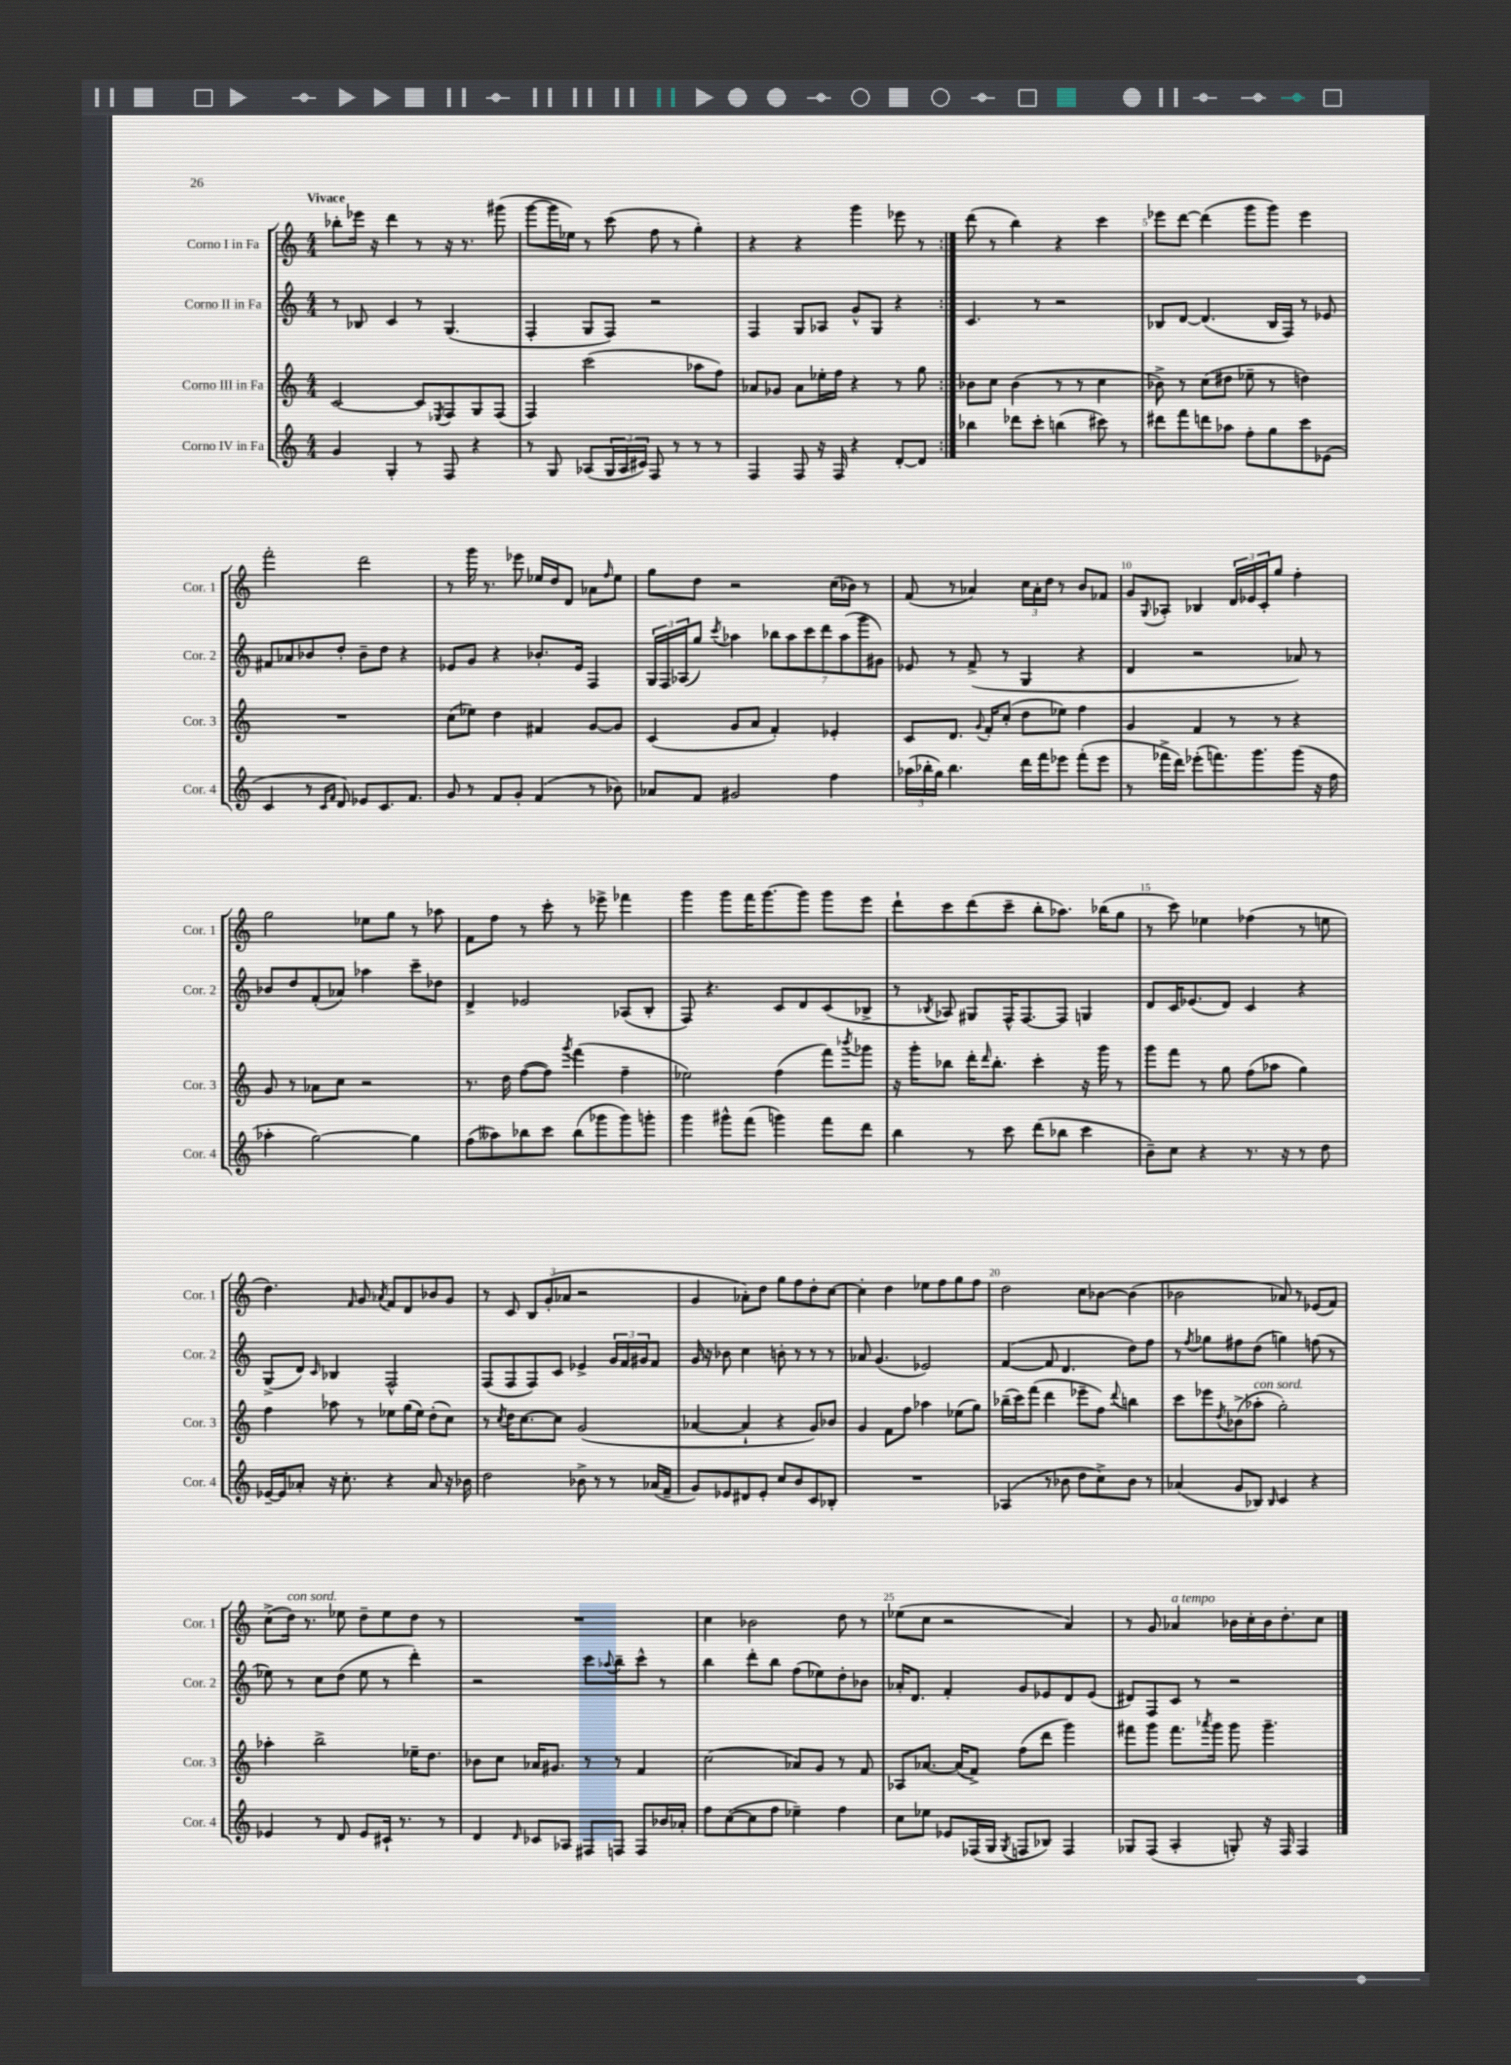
<<
\new StaffGroup <<
\new Staff = "s0" \with { instrumentName = "Corno I in Fa" shortInstrumentName = "Cor. 1" } {
    \clef treble \key c \major \numericTimeSignature \time 4/4 \tempo "Vivace"
    \repeat volta 2 { bes''8-. ees'''16 r16 d'''4 r8 r16 r8. gis'''8( |
    g'''8~ g'''16 ees''16) r8 c'''8( f''8 r8 g''4-.) |
    r4 r4 g'''4 ees'''8 r8 | }
    d'''8( r8 b''4) r4 c'''4 |
    ees'''8 d'''8~ d'''4( g'''8 g'''8) ees'''4 |
    f'''2-. d'''2 |
    r8 g'''16 r8. ees'''8 ees''16 d''16 d'8 aes'8 \grace { f''16 } ees''8 |
    g''8 d''8 r2 c''16( bes'16) r8 |
    f'8( r8 aes'4) \tuplet 3/2 { c''16 aes'16-. d''16 } r8 b'8 fes'8 |
    g'8 \appoggiatura { g8 } aes8-. bes4 \tuplet 3/2 { d'16 ees'16 c'16-. } g''8 f''4-. |
    g''2 ees''8 g''8 r8 aes''8 |
    f'8 f''8 r8 c'''8-. r8 ees'''8-> fes'''4 |
    g'''4 g'''8 f'''16 g'''8.~ g'''8 g'''8 e'''8 |
    d'''8-! c'''8 d'''8( c'''8-- b''8-. aes''8.) bes''16( g''8 |
    r8 c'''8) ees''4 fes''4( r8 e''8 |
    d''4.) \grace { f'16 } g'8 \acciaccatura { aes'8 } f'8 d'8 bes'8 g'8 |
    r8 c'8 \tuplet 3/2 { b8 g'8-.( aes'8 } r2 |
    g'4 aes'8-.) d''8 g''8 f''8 d''8-. c''8~ |
    c''4-. d''4 ees''8 f''8 g''8 f''8 |
    d''2 c''8 bes'8~ bes'4( |
    bes'2 aes'8) r8 ees'8( f'8) |
    c''8->( d''16^\markup { \italic "con sord." }) r8. ees''8 d''8-- ees''8 d''8 r8 |
    R1 |
    c''4 bes'2 d''8 r8 |
    ees''8( c''8 r2 a'4) |
    r8 g'8 aes'4^\markup { \italic "a tempo" } bes'16 c''16-. bes'16 d''8.-. c''8 \bar "|." |
}
\new Staff = "s1" \with { instrumentName = "Corno II in Fa" shortInstrumentName = "Cor. 2" } {
    \clef treble \key c \major \numericTimeSignature \time 4/4
    \repeat volta 2 { r8 bes8 c'4 r8 g4.( |
    f4-. g8 f8) r2 |
    f4 g8 aes8 g'8-^ g8 r4 | }
    c'4. r8 r2 |
    bes8 d'8~ d'4.( bes16 f16) r8 ees'8 |
    fis'8 aes'8 bes'8 d''8-. bes'8-- d''8 r4 |
    ees'8 g'8 r4 bes'8.-. ees'16 f4 |
    \tuplet 3/2 { g16 f16 aes16( } g''8) \acciaccatura { c'''8 } aes''4 \tuplet 7/4 { bes''8 aes''8 c'''8 d'''8 aes''8( g'''8 gis'8) } |
    ees'8 r8 f'8->( r8 g4 r4 |
    d'4 r2 aes'8) r8 |
    bes'8 d''8 f'8-.( aes'8) aes''4 c'''8-- des''8 |
    d'4-> ees'2 aes8( b8-. |
    f8) r4. c'8 d'8 c'8( bes8-> |
    r8 \acciaccatura { bes8 } aes8) gis8 f16-^ f8.~ f8 g4 |
    d'8 c'16 ees'8.( d'8) c'4 r4 |
    g8->( d'8) \grace { c'16 } bes4 f2-^ |
    f8( f8 f8) c'8 ees'4-> \tuplet 3/2 { g'16 f'16 gis'16 } f'8 |
    g'16 r16 bes'8 c''4 b'8-. r8 r8 r8 |
    aes'8 g'4.( ees'2) |
    f'4~( f'8 d'4. d''8) f''8 |
    r8 \acciaccatura { f''8 } ges''8 fis''8 d''8( g''4) f''8( r8 |
    ees''8) r8 c''8 d''8( ees''8 r8 d'''4-.) |
    r2 c'''8 \appoggiatura { aes''8 } b''8-- c'''8-^ r8 |
    b''4 d'''8-. b''8 f''8( ees''8) d''8-. bes'8 |
    aes'16-. d'8. f'4-. g'8 ees'8 d'8 ees'8( |
    dis'8) f8 c'8 r8 r2 \bar "|." |
}
\new Staff = "s2" \with { instrumentName = "Corno III in Fa" shortInstrumentName = "Cor. 3" } {
    \clef treble \key c \major \numericTimeSignature \time 4/4
    \repeat volta 2 { c'2~ c'8 \acciaccatura { ees8 } f8 g8 f8( |
    f4) c'''2( aes''8 f''8) |
    aes'8 ges'8 aes'8 ees''16-. f''16 r4 r8 g''8 | }
    bes'8 c''8 bes'4( r8 r8 c''4 |
    bes'8->) r8 c''8( dis''8 ees''8-- r8 d''4) |
    R1 |
    c''8( ees''8) d''4 fis'4 g'8~ g'8 |
    c'4( g'8 a'8 f'4-.) ees'4-. |
    c'8 d'8. \appoggiatura { g'8 } f'16-. c''8-.( d''8 ees''8) f''4 |
    g'4 f'4 r8 r8 r4 |
    g'8 r8 aes'8 c''8 r2 |
    r8. d''16 f''8~( f''8) \acciaccatura { g'''8 } f'''4( f''4-- |
    ees''2) f''4( f'''8) \acciaccatura { bes'''8 } ges'''8 |
    r16 g'''16-. bes''8 d'''16-. \grace { d'''16 } bes''8.-. c'''4-. r16 g'''16 r8 |
    g'''8 f'''8 r8 g''8 f''8( aes''8 g''4) |
    f''4 aes''8 r8 ees''8 g''16( ees''16) d''8-.( c''8) |
    r8 \acciaccatura { c''8 } d''16 c''8.~ c''8 g'2( |
    aes'4~ aes'4-! r4 g'8) bes'8 |
    g'4 f'8 f''8 aes''4 ees''8( g''8) |
    bes''16--( c'''16) f'''8( d'''4 ees'''8-- f''8) \appoggiatura { d'''8 } b''4 |
    c'''8 ees'''8 \acciaccatura { d''8 } bes'8->( aes''8-.^\markup { \italic "con sord." } g''2-.) |
    aes''4-. b''2-> ees''16-- d''8. |
    bes'8 c''8 aes'16 gis'8. r8 r8 f'4 |
    c''2( aes'8) g'8 r8 f'8 |
    aes8 aes'8.~ aes'16( f'8->) f''8( d'''8 g'''4) |
    fis'''8 g'''8 fis'''8. \acciaccatura { aes'''8 } g'''16 g'''8 g'''4.-- \bar "|." |
}
\new Staff = "s3" \with { instrumentName = "Corno IV in Fa" shortInstrumentName = "Cor. 4" } {
    \clef treble \key c \major \numericTimeSignature \time 4/4
    \repeat volta 2 { g'4 g4-. r8 f8 r4 |
    r8 g8 aes8( \tuplet 3/2 { g16 aes16 cis'16) } f8 r8 r8 r8 |
    f4 f8 r16 f16 r4 d'8~-. d'8 | }
    bes''4 des'''8 c'''8-. b''4( cis'''8) r8 |
    dis'''8 f'''8 d'''8 aes''8 f''8-. g''8 c'''8 ees'8( |
    c'4 r8 \grace { c'16 f'16 } d'8) ees'8 c'8. f'8. |
    g'8 r8 f'8 g'8-. f'4( r8 bes'8) |
    aes'8 f'8 gis'2 f''4 |
    \tuplet 3/2 { aes''16( bes''16-. g''16) } bes''4. d'''16 f'''16 ees'''8 f'''8-.( ees'''8 |
    r8 fes'''16-> d'''16) ees'''8-.( f'''8.) g'''8. g'''8( r16 f''16 |
    aes''4-. g''2~) g''4 |
    f''8( aeses''8) bes''8 c'''8 bes''8( ges'''8 ges'''8) g'''8-. |
    g'''4 gis'''8-^ f'''8( g'''4) f'''8 d'''8 |
    b''4 r8 c'''8 d'''8( bes''8 c'''4 |
    b'8--) c''8 r4 r8. r16 r8 d''8 |
    ees'16~-- ees'16 aes'8-. r16 c''8.-. r4 aes'8 r16 bes'16 |
    d''2 bes'8-> r8 r8 aes'16( f'16-- |
    g'8) ees'8 dis'8 ees'8-. c''8 b'8 c'8 bes8-. |
    R1 |
    aes4( r8 bes'8 d''8 c''8->) bes'8 r8 |
    aes'4( g'8 bes8) \grace { bes16 } c'4 r4 |
    ees'4 r8 d'8 ees'8 cis'16-! r8. r8 |
    d'4 \grace { d'16 } ces'8 aes8 fis8 f8 f8 bes'16 aes'16-. |
    f''8 c''8~( c''8 f''8 ees''4--) f''4 |
    c''8 ees''8 ees'8 fes16( g16 \acciaccatura { g8 } f8 bes8) f4 |
    ges8 f8( a4-. g8-.) r16 f16 f4 \bar "|." |
}
>>
>>
\layout { \context { \Score \override BarNumber.break-visibility = ##(#f #t #t) barNumberVisibility = #(every-nth-bar-number-visible 5) } }
